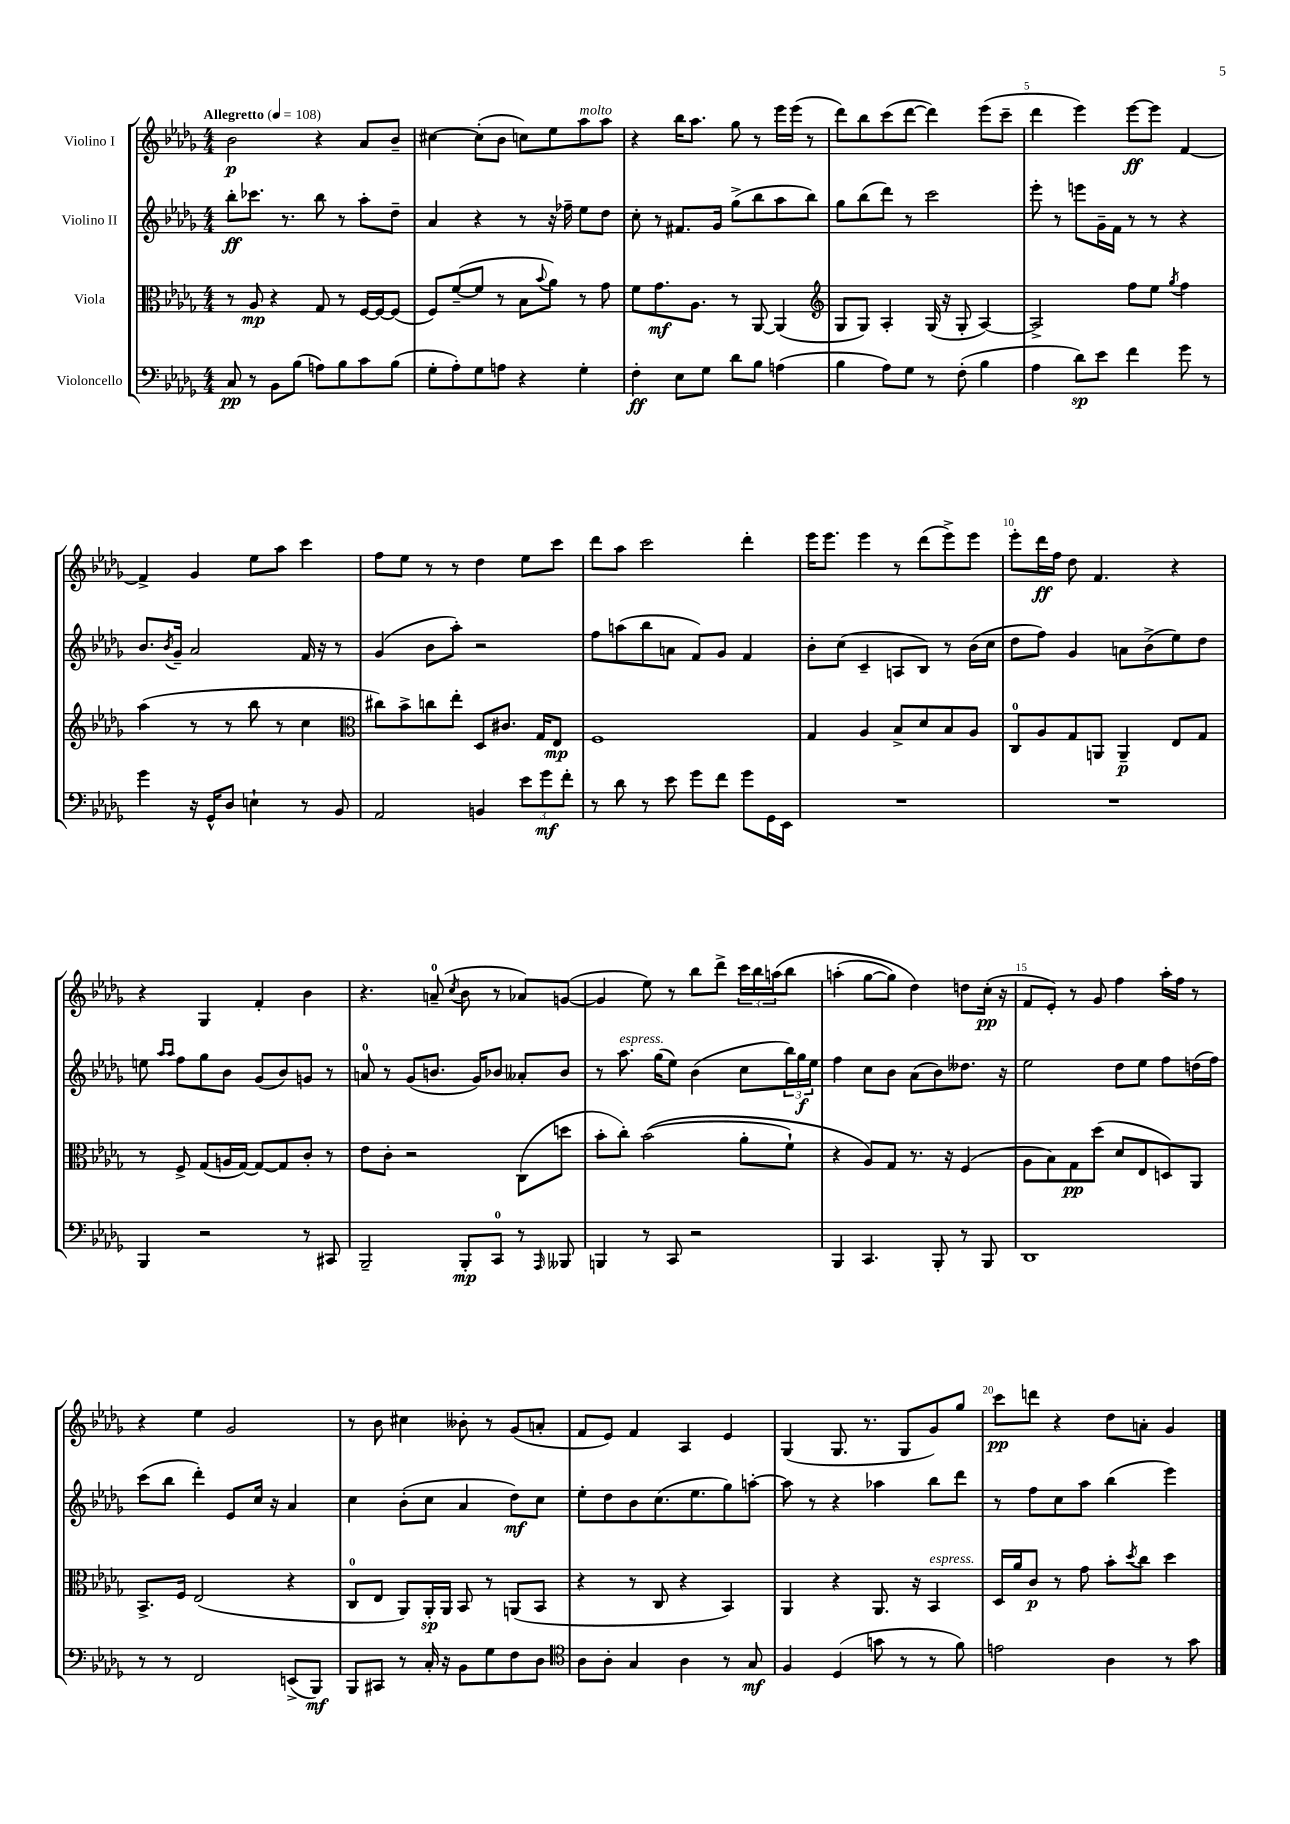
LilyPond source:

<<
\new StaffGroup <<
\new Staff = "s0" \with { instrumentName = "Violino I" } {
    \clef treble \key des \major \numericTimeSignature \time 4/4 \tempo "Allegretto" 4 = 108
    bes'2\p r4 aes'8 bes'8-- |
    cis''4~ cis''8-.( bes'8 c''8) ees''8 aes''8^\markup { \italic "molto" } aes''8 |
    r4 bes''16 aes''8. ges''8 r8 ees'''16 ees'''16( r8 |
    des'''8) bes''8 c'''8( des'''8~ des'''4) ees'''8( c'''8-- |
    des'''4 ees'''4) ees'''8~\ff ees'''8 f'4~ |
    f'4-> ges'4 ees''8 aes''8 c'''4 |
    f''8 ees''8 r8 r8 des''4 ees''8 c'''8 |
    des'''8 aes''8 c'''2 des'''4-. |
    ees'''16 ees'''8. ees'''4 r8 des'''8( ees'''8->) ees'''8 |
    ees'''8-. des'''16\ff f''16 des''8 f'4. r4 |
    r4 ges4 f'4-. bes'4 |
    r4. a'8-0--( \acciaccatura { c''8 } bes'8 r8 aes'8) g'8~( |
    g'4 ees''8) r8 bes''8 des'''8-> \tuplet 3/2 { c'''16 bes''16 a''16\( } bes''8 |
    a''4-.( ges''8~ ges''8) des''4\) d''8 c''16-.\pp( r16 |
    f'8 ees'8-.) r8 ges'8 f''4 aes''16-. f''16 r8 |
    r4 ees''4 ges'2 |
    r8 bes'8 cis''4 beses'8-. r8 ges'8( a'8-. |
    f'8 ees'8) f'4 aes4 ees'4 |
    ges4( ges8. r8. ges8 ges'8) ges''8 |
    c'''8\pp d'''8 r4 des''8 a'8-. ges'4 \bar "|." |
}
\new Staff = "s1" \with { instrumentName = "Violino II" } {
    \clef treble \key des \major \numericTimeSignature \time 4/4
    bes''8-.\ff ces'''8. r8. bes''8 r8 aes''8-. des''8-- |
    aes'4 r4 r8 r16 fes''16-- ees''8 des''8 |
    c''8-. r8 fis'8. ges'16 ges''8->( bes''8 aes''8 bes''8) |
    ges''8 bes''8( des'''8) r8 c'''2 |
    ees'''8-. r8 e'''8 ges'16-- f'16 r8 r8 r4 |
    bes'8. \acciaccatura { bes'8 } ges'16-- aes'2 f'16 r16 r8 |
    ges'4( bes'8 aes''8-.) r2 |
    f''8 a''8( bes''8 a'8 f'8) ges'8 f'4 |
    bes'8-. c''8( c'4-- a8 bes8) r8 bes'16( c''16 |
    des''8 f''8) ges'4 a'8 bes'8->( ees''8) des''8 |
    e''8 \grace { aes''16 aes''16 } f''8 ges''8 bes'8 ges'8( bes'8) g'8 r8 |
    a'8-0 r8 ges'8( b'8. ges'16) bes'8 aeses'8-. bes'8 |
    r8 aes''8.^\markup { \italic "espress." } ges''16( ees''8) bes'4( c''8 \tuplet 3/2 { bes''16) ges''16\f ees''16 } |
    f''4 c''8 bes'8 aes'8( bes'8) deses''8. r16 |
    ees''2 des''8 ees''8 f''8 d''16( f''16) |
    c'''8( bes''8 des'''4-.) ees'8 c''16 r16 aes'4 |
    c''4 bes'8-.( c''8 aes'4 des''8\mf) c''8 |
    ees''8-. des''8 bes'8 c''8.( ees''8. ges''8) a''8~-. |
    a''8 r8 r4 aes''4 bes''8 des'''8 |
    r8 f''8 c''8 aes''8 bes''4( ees'''4) \bar "|." |
}
\new Staff = "s2" \with { instrumentName = "Viola" } {
    \clef alto \key des \major \numericTimeSignature \time 4/4
    r8 aes8\mp r4 ges8 r8 f16~ f16~ f8( |
    f8) f'8~--( f'8 r8 bes8 \appoggiatura { bes'8 } aes'8) r8 ges'8 |
    f'8 ges'8.\mf aes8. r8 aes,8~ aes,4( |
    \clef treble ges8 ges8) aes4-. ges16( r16 ges8-. aes4~) |
    aes2-> f''8 ees''8 \acciaccatura { ges''8 } f''4 |
    aes''4( r8 r8 bes''8 r8 c''4 |
    \clef alto cis''8) bes'8-> c''8 ees''8-. des8 cis'8. ges16 ees8\mp |
    f1 |
    ges4 aes4 bes8-> des'8 bes8 aes8 |
    c8-0 aes8 ges8 a,8 a,4--\p ees8 ges8 |
    r8 f8-> ges8( a16 ges16~) ges8~ ges8 c'8-. r8 |
    ees'8 c'8-. r2 c8( d''8 |
    bes'8-. c''8-.) bes'2(\( aes'8-. f'8-!) |
    r4 aes8\) ges8 r8. r16 f4( |
    aes8 bes8) ges8\pp des''8( des'8 ees8 d8) aes,8 |
    bes,8.-> f16 ees2( r4 |
    c8-0 ees8 aes,8) aes,16-.\sp aes,16 bes,8 r8 a,8( bes,8 |
    r4 r8 c8 r4 bes,4) |
    aes,4 r4 aes,8. r16 bes,4^\markup { \italic "espress." } |
    des16 aes'16 c'8\p r8 ges'8 bes'8-. \acciaccatura { des''8 } c''8 des''4 \bar "|." |
}
\new Staff = "s3" \with { instrumentName = "Violoncello" } {
    \clef bass \key des \major \numericTimeSignature \time 4/4
    c8\pp r8 bes,8 bes8( a8) bes8 c'8 bes8( |
    ges8-. aes8-.) ges8 a8 r4 ges4-. |
    f4-.\ff ees8 ges8 des'8 bes8 a4( |
    bes4 aes8) ges8 r8 f8-.( bes4 |
    aes4 des'8\sp) ees'8 f'4 ges'8 r8 |
    ges'4 r16 ges,16-^ des8 e4-! r8 bes,8 |
    aes,2 b,4 \tuplet 3/2 { ees'8 ges'8\mf f'8-. } |
    r8 des'8 r8 ees'8 ges'8 f'8 ges'8 ges,16 ees,16 |
    R1 |
    R1 |
    bes,,4 r2 r8 cis,8 |
    bes,,2-- bes,,8-.\mp c,8-0 r8 \grace { aes,,16 } beses,,8 |
    b,,4 r8 c,8 r2 |
    bes,,4 c,4. bes,,8-. r8 bes,,8 |
    des,1 |
    r8 r8 f,2 e,8->( bes,,8\mf) |
    bes,,8 cis,8 r8 c16-. r16 bes,8 ges8 f8 des8 |
    \clef tenor aes8 aes8-. ges4 aes4 r8 ges8\mf |
    f4 des4( g'8 r8 r8 f'8) |
    e'2 aes4 r8 ges'8 \bar "|." |
}
>>
>>
\layout { \context { \Score \override BarNumber.break-visibility = ##(#f #t #t) barNumberVisibility = #(every-nth-bar-number-visible 5) } }
